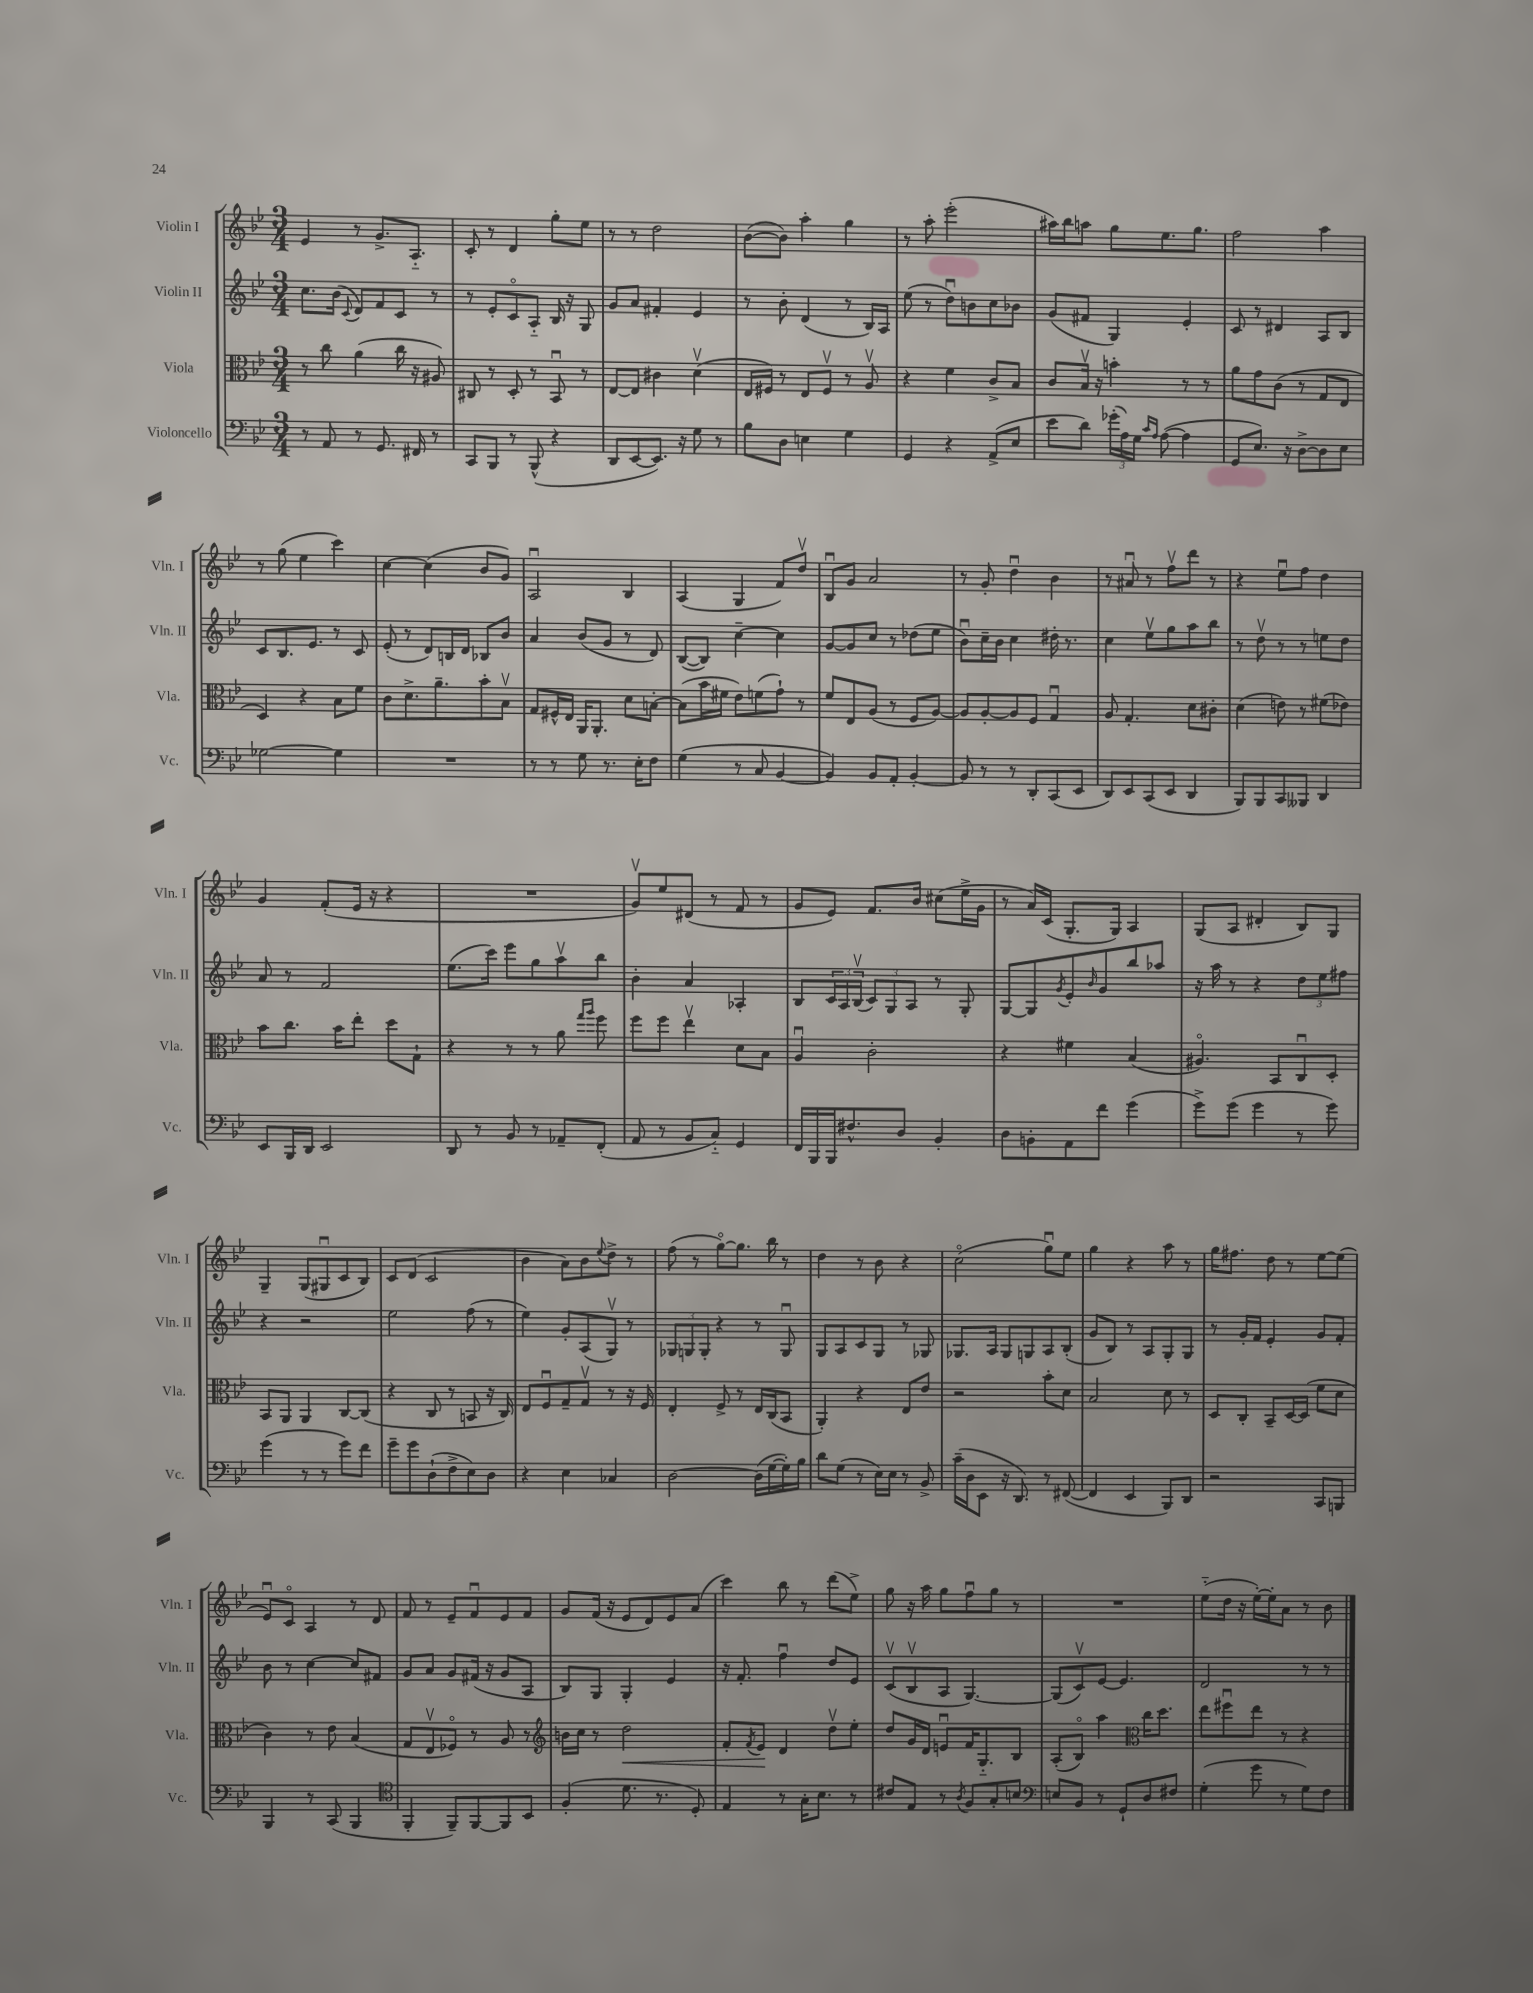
<<
\new StaffGroup <<
\new Staff = "s0" \with { instrumentName = "Violin I" shortInstrumentName = "Vln. I" } {
    \clef treble \key bes \major \numericTimeSignature \time 3/4
    ees'4 r8 g'8.-> a8.-_ |
    c'8-. r8 d'4 g''8-. ees''8 |
    r8 r8 d''2 |
    bes'8~( bes'8) a''4-. g''4 |
    r8 a''8-. ees'''2-.( |
    ais''16) bes''16 a''8 g''8 ees''8. g''8. |
    f''2 a''4 |
    r8 g''8( ees''4 c'''4) |
    c''4~ c''4( bes'8 g'8) |
    a2\downbow bes4 |
    a4( g4 f'8) d''8\upbow |
    bes8\downbow g'8 a'2 |
    r8 g'8-. d''4\downbow bes'4 |
    r8 ais'8\downbow r8 f''8\upbow d'''8 r8 |
    r4 ees''8\downbow f''8 d''4 |
    g'4 f'8-.( ees'16 r16 r4 |
    R2. |
    g'8\upbow) ees''8 dis'8( r8 f'8 r8 |
    g'8 ees'8) f'8. bes'16 cis''8( ees''16-> g'16 |
    r8 a'16) c'16( g8.-. g16) a4 |
    g8( a8 dis'4-. bes8) g8 |
    g4-- g8( gis8\downbow c'8 bes8) |
    c'8 d'8( c'2 |
    bes'4 a'8) bes'8 \appoggiatura { ees''8 } d''8-> r8 |
    f''8( r8 g''8~\flageolet) g''8. bes''16 r8 |
    d''4 r8 bes'8 r4 |
    c''2\flageolet( g''8\downbow) ees''8 |
    g''4 r4 a''8 r8 |
    g''16 fis''8. d''8 r8 ees''8~ ees''8( |
    ees'8\downbow) c'8\flageolet a4 r8 d'8 |
    f'8 r8 ees'8-- f'8\downbow ees'8 f'8 |
    g'8 f'16( r16 ees'8 d'8) ees'8 a'8( |
    c'''4) bes''8 r8 d'''8( ees''8->) |
    g''8 r16 a''16 g''8 f''8\downbow g''8 r8 |
    R2. |
    ees''8-_( d''16 r16 ees''16~-.) ees''16-. a'8 r8 bes'8 \bar "|." |
}
\new Staff = "s1" \with { instrumentName = "Violin II" shortInstrumentName = "Vln. II" } {
    \clef treble \key bes \major \numericTimeSignature \time 3/4
    c''8. bes'16( \appoggiatura { c'8 } d'8) f'8 c'8 r8 |
    r8 ees'8-. c'8\flageolet a8-_ bes16 r16 g8 |
    g'8 a'8 fis'4-. ees'4 |
    r8 bes'8-. d'4( r8 bes16) a16 |
    ees''8( r8 d''8\downbow) b'8 c''8 bes'8 |
    g'8( fis'8 g4) ees'4-. |
    c'8 r8 dis'4 a8 bes8 |
    c'8 bes8. ees'8. r8 c'8 |
    ees'8-.( r8 d'8) b16 d'16 bes8 bes'8 |
    a'4 bes'8( g'8 r8 d'8) |
    bes8~( bes8) c''4~-- c''4 |
    g'8~ g'8 c''8 r8 des''8( ees''8 |
    bes'8\downbow) c''16-- bes'16 c''4 dis''16-. r8. |
    c''4 ees''8\upbow g''8 a''8 bes''8 |
    r8 d''8\upbow r8 r8 e''8 d''8 |
    a'8 r8 f'2 |
    ees''8.( c'''16) ees'''8 g''8 a''8\upbow bes''8 |
    bes'4-. a'4 aes4-. |
    bes8 \tuplet 3/2 { c'16 a16 bes16\upbow( } \tuplet 3/2 { c'8) g8 a8 } r8 g8-. |
    g8~ g8 \acciaccatura { g'8 } ees'8-. \grace { bes'16 } g'8 bes''8 aes''8 |
    r16 a''16 r8 r4 \tuplet 3/2 { d''8 ees''8 fis''8 } |
    r4 r2 |
    ees''2 f''8( r8 |
    ees''4) g'8-. a8( g8\upbow) r8 |
    \tuplet 3/2 { ges8 g8 g8-. } r4 r8 g8\downbow |
    g8 a8 c'8 g8 r8 ges8 |
    ges8. a16 ges8 g8 a8 bes8-.( |
    g'8 bes8) r8 a8 g8-. g8 |
    r8 g'16-. f'16 ees'4-. g'8 f'8-. |
    bes'8 r8 c''4~ c''8 fis'8 |
    g'8 a'8 g'8 fis'16( r16 g'8 a8 |
    bes8) g8 g4-. ees'4 |
    r16 f'8.-. f''4\downbow d''8 ees'8 |
    c'8\upbow( bes8\upbow a8 g4.~) |
    g8( c'8\upbow) ees'8~ ees'4. |
    d'2 r8 r8 \bar "|." |
}
\new Staff = "s2" \with { instrumentName = "Viola" shortInstrumentName = "Vla." } {
    \clef alto \key bes \major \numericTimeSignature \time 3/4
    r8 c''8 a'4( c''16 r16 ais8) |
    cis8 r8 d8-. r8 bes,8\downbow r8 |
    ees8~ ees8 cis'4 d'4\upbow( |
    ees16 fis16) r8 ees8 fis8\upbow r8 a8\upbow |
    r4 f'4 c'8-> bes8 |
    c'8 bes16\upbow r16 b'4-. r8 r8 |
    a'8 g'8 c'8( r8 g8 ees8 |
    d4) r4 bes8 f'8 |
    c'8 d'8.-> a'8.-- bes'8-. bes8\upbow |
    g8 fis16-^ ees16 a,16 a,8.-. d'8 b8~-. |
    b8( bes'16 fis'16 ees'8) f'8( g'8-!) r8 |
    f'8 ees8 a8( r8 f8 a8~) |
    a8 a8~-. a8 f8 g4\downbow |
    a8 g4.-. d'8 cis'8-. |
    d'4( e'8) r8 fis'8( ees'8) |
    bes'8 c''8. bes'16 ees''8-. d''8 g8-! |
    r4 r8 r8 a'8 \grace { g''16 a''16 } f''8 |
    f''8 f''8 ees''4\upbow d'8 bes8 |
    a4\downbow c'2-. |
    r4 fis'4 bes4( |
    ais4.\flageolet) bes,8 c8\downbow d8-. |
    bes,8 a,8 a,4 c8~ c8( |
    r4 c8 r8 b,8 r16 c16) |
    ees8 f8\downbow g8-- g8\upbow r8 r16 f16 |
    ees4-. f8-> r8 ees16 c16( bes,8 |
    a,4-.) r4 ees8 ees'8 |
    r2 bes'8-. d'8 |
    bes2 d'8 r8 |
    d8 c8-. bes,8-- d16~ d16( f'8 d'8 |
    c'4) r8 ees'8 bes4( |
    g8 ees8\upbow fes8\flageolet) r8 a8 r8 |
    \clef treble b'16 c''16 r8 d''2\< |
    f'8-. \acciaccatura { f'8 } ees'8\! d'4 d''8\upbow ees''8-. |
    d''8 g'16 d'16 e'8\downbow f'16 g8.-_ bes8 |
    a8-.( bes8\flageolet) a''4 \clef alto c''16 d''8. |
    ees''8 fis''8\downbow ees''8 r8 r4 \bar "|." |
}
\new Staff = "s3" \with { instrumentName = "Violoncello" shortInstrumentName = "Vc." } {
    \clef bass \key bes \major \numericTimeSignature \time 3/4
    r8 a,8 r8 g,8. fis,16 r8 |
    c,8 bes,,8 r8 bes,,8-^( r4 |
    d,8 ees,8~ ees,8.) r16 g8 r8 |
    bes8 d8 e4 g4 |
    g,4 r4 a,8->( ees8 |
    ees'8 d'8) \tuplet 3/2 { ges'16-.( a16) g16 } \grace { c'16 a16 } a8~( a4 |
    g,8 ees8.) r16 d8~-> d8 ees8 |
    ges2~ ges4 |
    R2. |
    r8 r8 g8 r8. ees16-. f8 |
    g4( r8 c8 bes,4~ |
    bes,4) bes,8 a,8-. bes,4~-. |
    bes,8 r8 r8 d,8-. c,8( ees,8 |
    d,8) ees,8 c,8( ees,8 d,4 |
    bes,,8) bes,,8 c,8 beses,,8 d,4 |
    ees,8 bes,,16 d,16 ees,2 |
    d,8 r8 bes,8 r8 aes,8-- f,8-.( |
    a,8 r8 bes,8 c8-_) g,4 |
    f,16 bes,,16 bes,,16 fis8.-^ d8 bes,4-. |
    d8 b,8-. a,8 f'8 g'4( |
    g'8->) g'8( g'4 r8 g'8) |
    g'4( r8 r8 g'8) f'8 |
    g'8-- g'8 d8-!( f8-> ees8) d8 |
    r4 ees4 ces4 |
    d2~ d16( g16~ g16-.) bes16 |
    d'8 g8( r8 ees16) ees16 r8 bes,8-> |
    c'16--( d16 ees,8 r16 d,8.) r8 fis,8~( |
    fis,4 ees,4 bes,,8) d,8 |
    r2 c,8 b,,8 |
    bes,,4 r8 c,8( bes,,4 |
    \clef tenor f,4-. f,8--) f,8~ f,8 bes,8 |
    f4-.( d'8. r8. d8-.) |
    ees4 r8 g16-. bes8. r8 |
    cis'8 ees8 r8 \acciaccatura { a8 } f8 g8-. b8 |
    \clef bass e8 bes,8 r8 g,8-! d8 fis8 |
    g4-.( g'8 r8 g8) f8 \bar "|." |
}
>>
>>
\layout { \context { \Score \remove "Bar_number_engraver" } }
